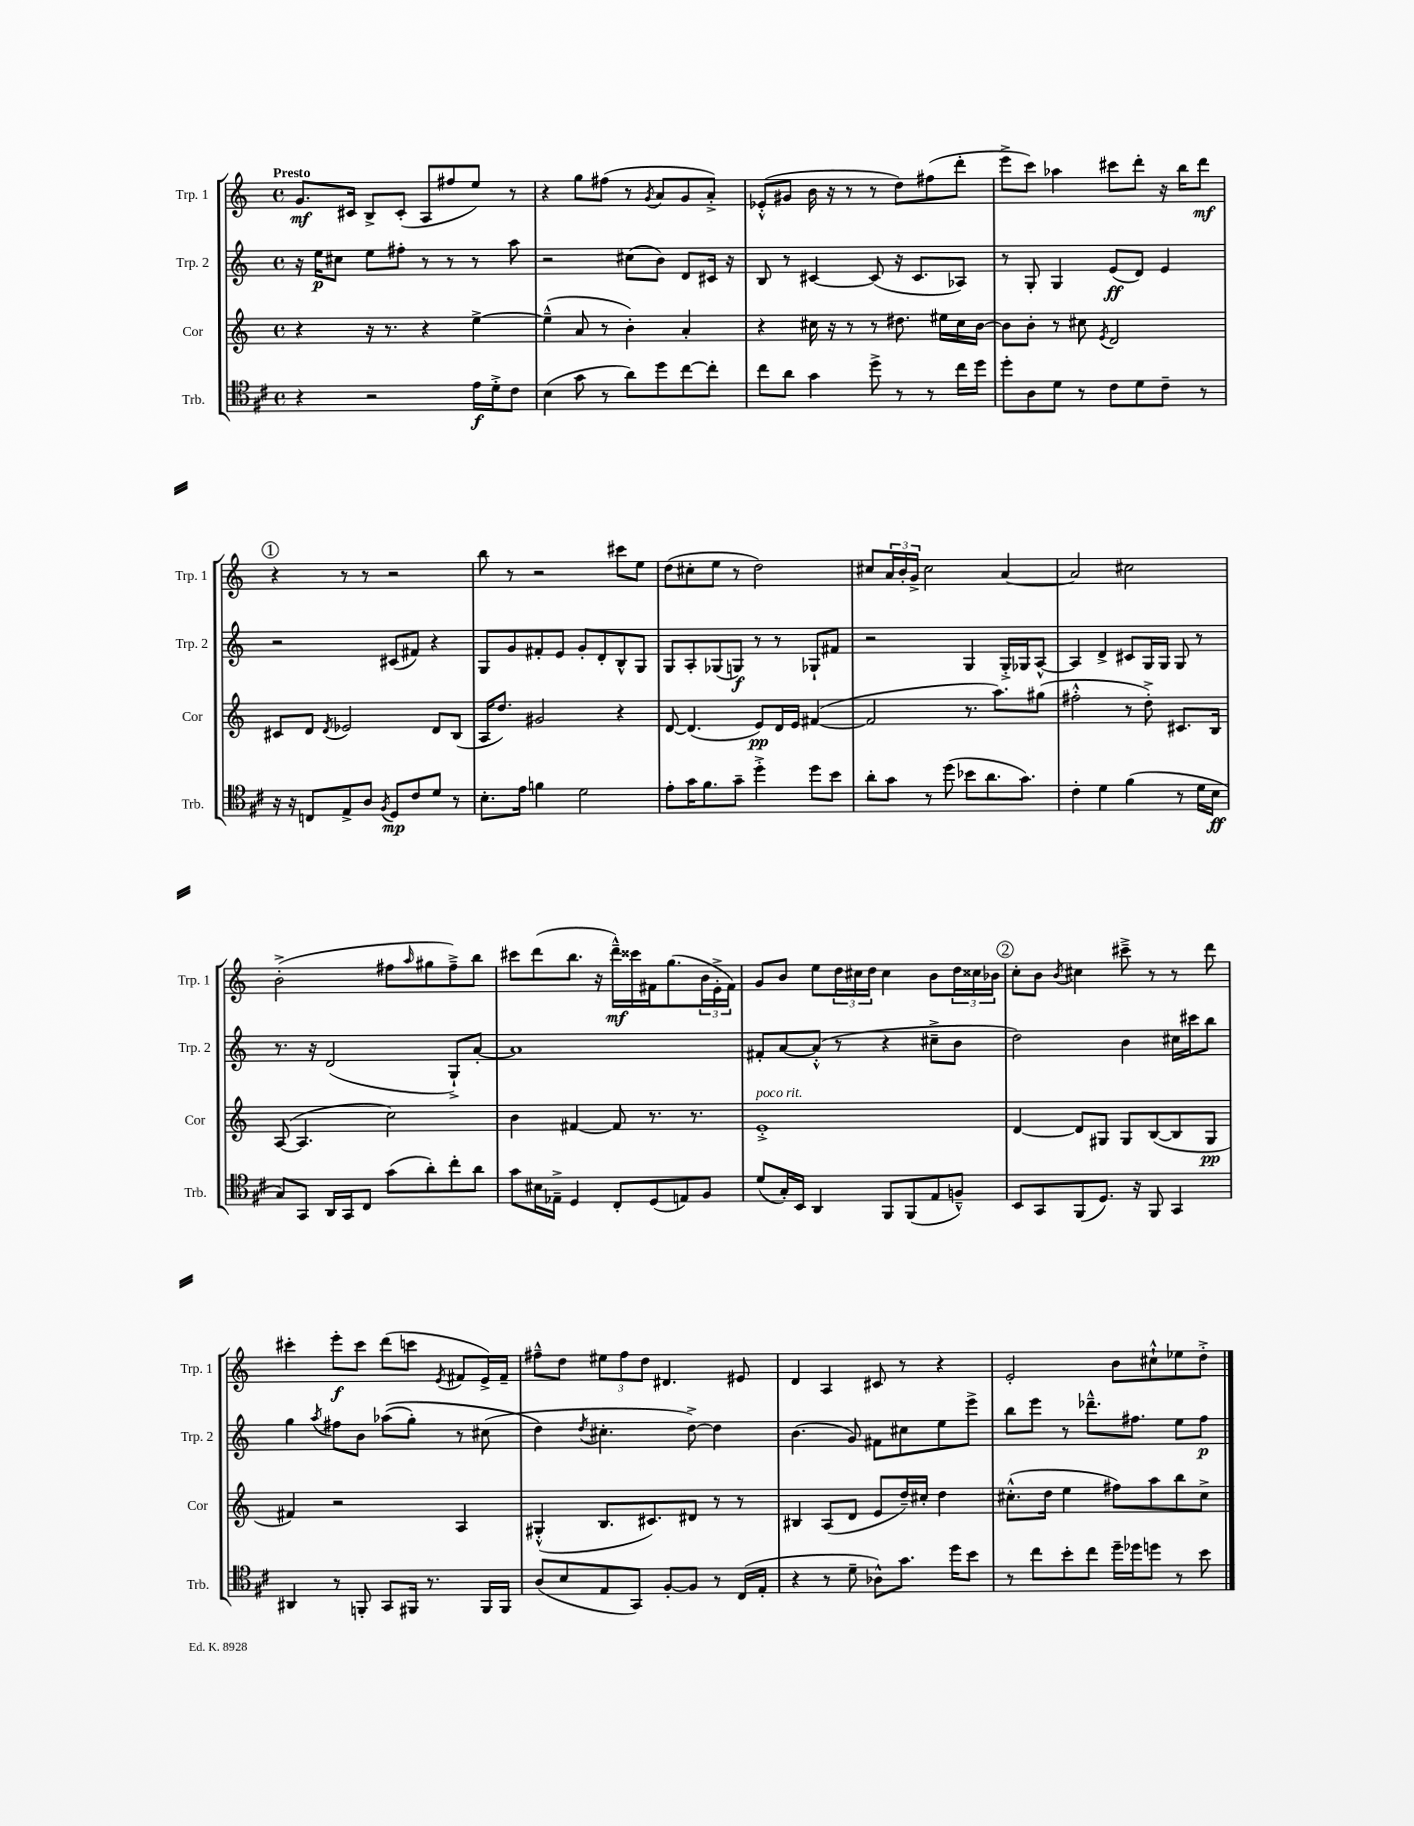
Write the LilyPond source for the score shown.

<<
\new StaffGroup <<
\new Staff = "s0" \with { instrumentName = "Trp. 1" shortInstrumentName = "Trp. 1" } {
    \clef treble \key c \major \defaultTimeSignature \time 4/4 \tempo "Presto"
    g'8.\mf cis'16 b8-> cis'8-.( a8 fis''8 e''8) r8 |
    r4 g''8 fis''8( r8 \acciaccatura { g'8 } a'8 g'8 a'8-.->) |
    ees'8-.-^( gis'8 b'16 r16 r8 r8 d''8) fis''8( d'''8-. |
    e'''8-> c'''8) aes''4 cis'''8 d'''8-. r16 b''16 d'''8\mf |
    \mark \markup { \circle "1" } r4 r8 r8 r2 |
    b''8 r8 r2 cis'''8 e''8 |
    d''8( cis''8-. e''8 r8 d''2) |
    cis''8 \tuplet 3/2 { a'16 b'16-. g'16-> } cis''2 a'4~ |
    a'2 cis''2 |
    b'2-.->( fis''8 \grace { a''16 } gis''8 fis''8--->) b''8 |
    cis'''8 d'''8( b''8. r16 d'''16---^\mf) cisis'''16 fis'16 g''8.( \tuplet 3/2 { b'16 e'16-.-> fis'16) } |
    g'8 b'8 e''8 \tuplet 3/2 { d''16 cis''16 d''16 } cis''4 b'8 \tuplet 3/2 { d''16 cisis''16 bes'16 } |
    \mark \markup { \circle "2" } c''8-. b'8 \acciaccatura { b'8 } cis''4 cis'''8---> r8 r8 d'''8 |
    cis'''4-. e'''8-.\f cis'''8 d'''8( c'''8 \acciaccatura { e'8 } fis'8 e'16->) fis'16-- |
    fis''8---^ d''8 \tuplet 3/2 { eis''8 fis''8 d''8 } dis'4. eis'8 |
    d'4 a4 cis'8 r8 r4 |
    e'2-. b'8 cis''8-!-^ ees''8 d''8-.-> \bar "|." |
}
\new Staff = "s1" \with { instrumentName = "Trp. 2" shortInstrumentName = "Trp. 2" } {
    \clef treble \key c \major \defaultTimeSignature \time 4/4
    r16 e''16\p cis''8 e''8 fis''8-. r8 r8 r8 a''8 |
    r2 cis''8( b'8) d'8 cis'16 r16 |
    b8 r8 cis'4~ cis'8( r16 cis'8. aes8) |
    r8 g8-. g4 e'8\ff( d'8) e'4 |
    \mark \markup { \circle "1" } r2 cis'8( fis'8) r4 |
    g8 g'8 fis'8-. e'8 g'8-. d'8-. b8-^ g8 |
    g8 a8-. ges8( g8\f) r8 r8 ges8-! fis'8 |
    r2 g4 g16-.-> ges16 a8~-^ |
    a4 d'4-> cis'8 g16 g16 g8 r8 |
    r8. r16 d'2( g8-!->) a'8~-. |
    a'1 |
    fis'8-. a'8~ a'8-.-^( r8 r4 cis''8---> b'8 |
    \mark \markup { \circle "2" } d''2) b'4 cis''16 cis'''16 b''8 |
    g''4 \acciaccatura { a''8 } fis''8 b'8 aes''8(\( g''8-.) r8 cis''8( |
    d''4\) \acciaccatura { d''8 } cis''4.-. d''8~->) d''4 |
    b'4.( g'8) fis'8 cis''8 e''8 e'''8-> |
    b''8 e'''8 r8 des'''8.---^ fis''8. e''8 fis''8\p \bar "|." |
}
\new Staff = "s2" \with { instrumentName = "Cor" shortInstrumentName = "Cor" } {
    \clef treble \key c \major \defaultTimeSignature \time 4/4
    r4 r16 r8. r4 e''4~-> |
    e''4---^( a'8 r8 b'4-.) a'4-. |
    r4 cis''16 r16 r8 r8 dis''8. eis''16 cis''16 b'16~ |
    b'8 b'8-. r8 cis''8 \acciaccatura { e'8 } d'2 |
    \mark \markup { \circle "1" } cis'8 d'8 \acciaccatura { d'8 } ees'2 d'8 b8( |
    a16 d''8.) gis'2 r4 |
    d'8~ d'4.( e'8\pp) d'16 e'16 fis'4~( |
    fis'2 r8. a''8.) gis''8( |
    fis''2-.-^ r8 d''8-.->) cis'8. b16 |
    a8~( a4. c''2) |
    b'4 fis'4~ fis'8 r8. r8. |
    e'1-.->^\markup { \italic "poco rit." } |
    \mark \markup { \circle "2" } d'4~ d'8 gis8 gis8 b8~( b8 gis8\pp |
    fis'4) r2 a4 |
    gis4-.-^( b8. cis'8.) dis'8 r8 r8 |
    bis4 a8( d'8 e'8 d''16--) cis''16-. d''4 |
    cis''8.-.-^( d''16 e''4 fis''8) a''8 b''8 cis''8-> \bar "|." |
}
\new Staff = "s3" \with { instrumentName = "Trb." shortInstrumentName = "Trb." } {
    \clef tenor \key d \major \defaultTimeSignature \time 4/4
    r4 r2 e'16\f d'16-.-> cis'8 |
    b4( g'8 r8 a'8) d''8 cis''8~ cis''8-. |
    cis''8 a'8 g'4 d''8-> r8 r8 cis''16 d''16 |
    d''8-. a8 d'8 r8 cis'8 d'8 cis'8-- r8 |
    \mark \markup { \circle "1" } r16 r16 c8 e8-> a8 \acciaccatura { fis8 } d8\mp cis'8 d'8 r8 |
    b8.-. e'16 f'4 d'2 |
    e'8-. g'16 fis'8. g'8-- d''4-.-> d''8 b'8 |
    a'8-. g'8 r8 d''8( bes'8 a'8. g'8.) |
    cis'4-. d'4 fis'4( r8 d'16 b16\ff |
    g8) g,8 a,16 g,16 cis8 g'8( a'8-.) cis''8-. a'8 |
    g'8 bis16 ees16---> d4 cis8-. d8( e8) fis8 |
    d'8( g16-.) b,16 a,4 fis,8 fis,8( e8 f8---^) |
    \mark \markup { \circle "2" } b,8 g,8 fis,8( d8.) r16 fis,8 g,4 |
    ais,4 r8 f,8-. g,8 fis,16 r8. fis,16 fis,16 |
    a8( b8 e8 g,8) fis8~-. fis8 r8 cis16( e16-. |
    r4 r8 d'8-- aes8-^) g'8. d''16 b'8 |
    r8 cis''8 b'8-. cis''8 d''16-- des''16 d''8 r8 b'8 \bar "|." |
}
>>
>>
\layout { \context { \Score \remove "Bar_number_engraver" } }
